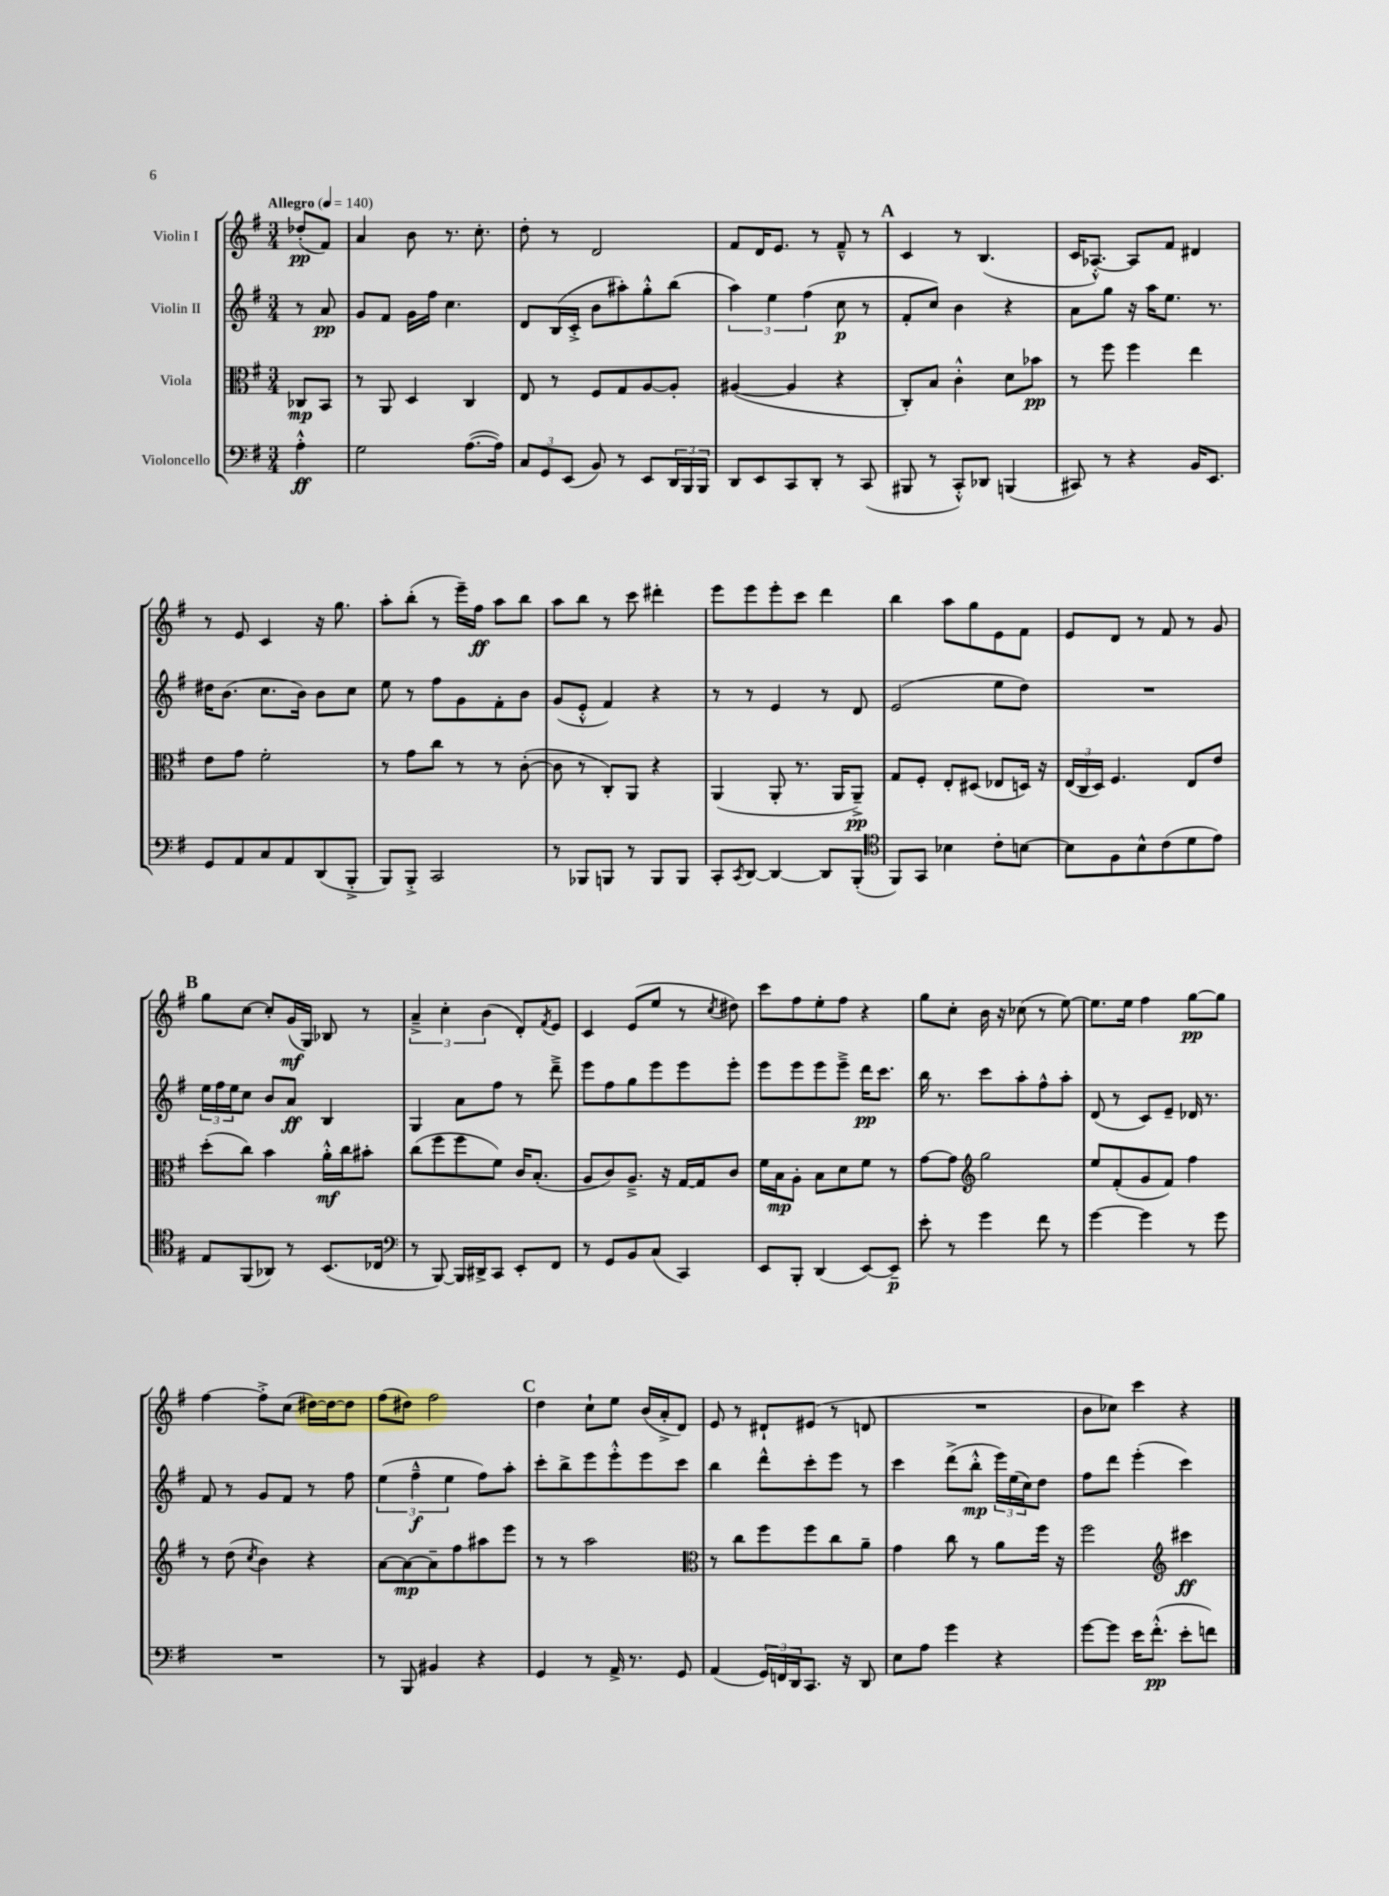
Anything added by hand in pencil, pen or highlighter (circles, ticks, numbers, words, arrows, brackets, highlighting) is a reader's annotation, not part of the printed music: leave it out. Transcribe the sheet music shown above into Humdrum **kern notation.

**kern	**kern	**kern	**kern
*staff4	*staff3	*staff2	*staff1
*clefF4	*clefC3	*clefG2	*clefG2
*k[f#]	*k[f#]	*k[f#]	*k[f#]
*M3/4	*M3/4	*M3/4	*M3/4
*MM140	*MM140	*MM140	*MM140
4A'^^	8C-	8r	(8dd-'
.	8BB	8a	8f#)
=	=	=	=
2G	8r	8g	4a
.	8AA	8f#	.
.	4D	16g	8b
.	.	16ff#	.
.	.	4.cc	8.r
([8.A	4C	.	.
.	.	.	8.cc'
16A])	.	.	.
=	=	=	=
12C	8E	8d	8dd'
12GG	.	.	.
.	8r	(16B	8r
(12EE	.	.	.
.	.	16c'^	.
8BB)	8F#	8b	2d
8r	8G	8aa#')	.
8EE	[8A	8gg'^^	.
24DD	8A']	(8bb	.
24BBB	.	.	.
24BBB	.	.	.
=	=	=	=
8DD	([4A#	6aa)	8f#
8EE	.	.	16d
.	.	6ee	.
.	.	.	8.e
8CC	4A#]	.	.
.	.	(6ff#	.
8DD'	.	.	8r
8r	4r	8cc	8f#~^^
(8CC	.	8r	8r
=	=	=	=
8BBB#	8C')	8f#'	4c
8r	8B	8cc)	.
8CC'^^)	4c'^^	4b	8r
8DD-	.	.	(4.B
(4BBB	8d	4r	.
.	8b-	.	.
=	=	=	=
8CC#)	8r	8a	16c
.	.	.	[8.A-'^^)
8r	8ff#	8gg	.
4r	4ff#	16r	8A-]
.	.	16aa	.
.	.	8.ee	8f#
16BB	4ee	.	4d#
8.EE	.	8.r	.
=	=	=	=
8GG	8e	16dd#	8r
.	.	(8.b	.
8AA	8g	.	8e
8C	2f#'	8.cc	4c
8AA	.	.	.
.	.	16b)	.
(8DD	.	8b	16r
.	.	.	8.gg
8BBB'^	.	8cc	.
=	=	=	=
8BBB)	8r	8ee	8aa'
8BBB'^	8g	8r	(8bb'
2CC	8cc	8ff#	8r
.	8r	8g	16eee~)
.	.	.	16ff#
.	8r	8f#'	8aa
.	([8c'	8b	8bb
=	=	=	=
8r	8c]	(8g	8aa
8BBB-	8r	8e'^^	8bb
8BBB	8C')	4f#)	8r
8r	8AA	.	8ccc
8BBB	4r	4r	4ddd#'
8BBB	.	.	.
=	=	=	=
8CC'	(4AA	8r	8eee
8qCC	.	.	.
[8DD	.	8r	8eee
4DD_	8AA'	4e	8eee'
.	8.r	.	8ccc
8DD]	.	8r	4ddd
.	16AA	.	.
(8BBB'	8AA~^)	8d	.
=	=	=	=
*clefC4	*	*	*
8FF#)	8G	(2e	4bb
8GG	8F#'	.	.
4B-	8E'	.	8aa
.	(8D#	.	8gg
8c'	8E-	8ee	8e
[8B	16D)	8dd)	8f#
.	16r	.	.
=	=	=	=
8B]	(24E	2.r	8e
.	24C	.	.
.	24D)	.	.
8F#	4.F#	.	8d
8B^^	.	.	8r
(8c	.	.	8f#
8d	8E	.	8r
8e)	8e	.	8g
=	=	=	=
8E	(8dd'	24ee	8gg
.	.	24ff#	.
.	.	24ee	.
(8FF#	8cc)	8cc	[8cc
8AA-)	4b	8b	8cc']
8r	.	8a	(16g
.	.	.	16G)
(8.BB	16a'^^	4B	8B-
.	16cc	.	.
.	8b#'	.	8r
16C-	.	.	.
=	=	=	=
*clefF4	*	*	*
8r	(8cc	4G	6a~^
[8BBB)	8ff#	.	.
.	.	.	6cc'
16BBB]	8ff#	8a	.
16DD#^	.	.	.
.	.	.	(6b
8CC	8f#)	8ff#	.
8EE'	16c	8r	8d')
.	(8.B'	.	.
.	.	.	8qf#
8FF#	.	8ddd~^	8e
=	=	=	=
8r	8A	8eee	4c
8GG	8c)	8ff#	.
8BB	8.A~^	8gg	(8e
(8C	.	8eee	8ee
.	16r	.	.
4CC)	[16G	8eee	8r
.	16G]	.	.
.	.	.	8qcc
.	8c	8eee'	8dd#)
=	=	=	=
8EE	16f#	8eee	8ccc
.	16B	.	.
8BBB'	8A'	8eee	8ff#
(4DD	8B	8eee	8ee'
.	8d	8eee~^	8ff#
[8EE)	8f#	16ddd	4r
.	.	8.ccc	.
8EE~]	8r	.	.
=	=	=	=
8e'	[8g	16bb	8gg
.	.	8.r	.
8r	8g]	.	8cc'
*	*clefG2	*	*
4g	2gg	8ccc	16b
.	.	.	16r
.	.	8aa'	(8cc-
8f#	.	8ff#^^	8r
8r	.	8aa'	[8ee)
=	=	=	=
[4g	8ee	(8d	8.ee]
.	(8f#'	8r	.
.	.	.	16ee
4g]	8g	8c)	4ff#
.	8f#)	8e~	.
8r	4ff#	16d-	[8gg
.	.	8.r	.
8g	.	.	8gg]
=	=	=	=
2.r	8r	8f#	[4ff#
.	(8dd	8r	.
.	8qcc	.	.
.	4b)	8g	8ff#'^]
.	.	8f#	(8cc
.	4r	8r	[16dd#)
.	.	.	16dd#_
.	.	8ff#	8dd#]
=	=	=	=
8r	[8a	(6ee	(8ff#
8BBB	8a_	.	8dd#)
.	.	6ff#~^^	.
4BB#	8a~]	.	2ff#
.	.	6ee	.
.	8ff#	.	.
4r	8aa#	8ff#)	.
.	8eee	8aa'	.
=	=	=	=
4GG	8r	8ccc'	4dd
.	8r	8bb^	.
8r	2aa	8eee	8cc`
16AA^	.	8eee'^^	8ee
8.r	.	.	.
.	.	8eee	(16b
.	.	.	16a'^
8GG	.	8ccc	8d)
=	=	=	=
*	*clefC3	*	*
(4AA	8r	4bb	8e
.	8cc	.	8r
24GG)	8ff#	8ddd^^	8d#`
24FF	.	.	.
24DD	.	.	.
8.CC	8ff#	8ccc'	(8e#
.	8cc	8eee	8r
16r	.	.	.
8DD	8a~	8r	8d
=	=	=	=
8E	4g	4ccc	2.r
8A	.	.	.
4g	8cc	(8ddd^	.
.	8r	8bb'^^	.
4r	8a	24eee)	.
.	.	(24ee	.
.	.	24cc)	.
.	16ff#	8dd	.
.	16r	.	.
=	=	=	=
[8g	2ff#	8ff#	8b
8g]	.	8ddd	8cc-)
16e	.	(4eee'	4ccc
(8.f#'^^	.	.	.
*	*clefG2	*	*
8e'	4ccc#	4ccc)	4r
8f)	.	.	.
==	==	==	==
*-	*-	*-	*-
